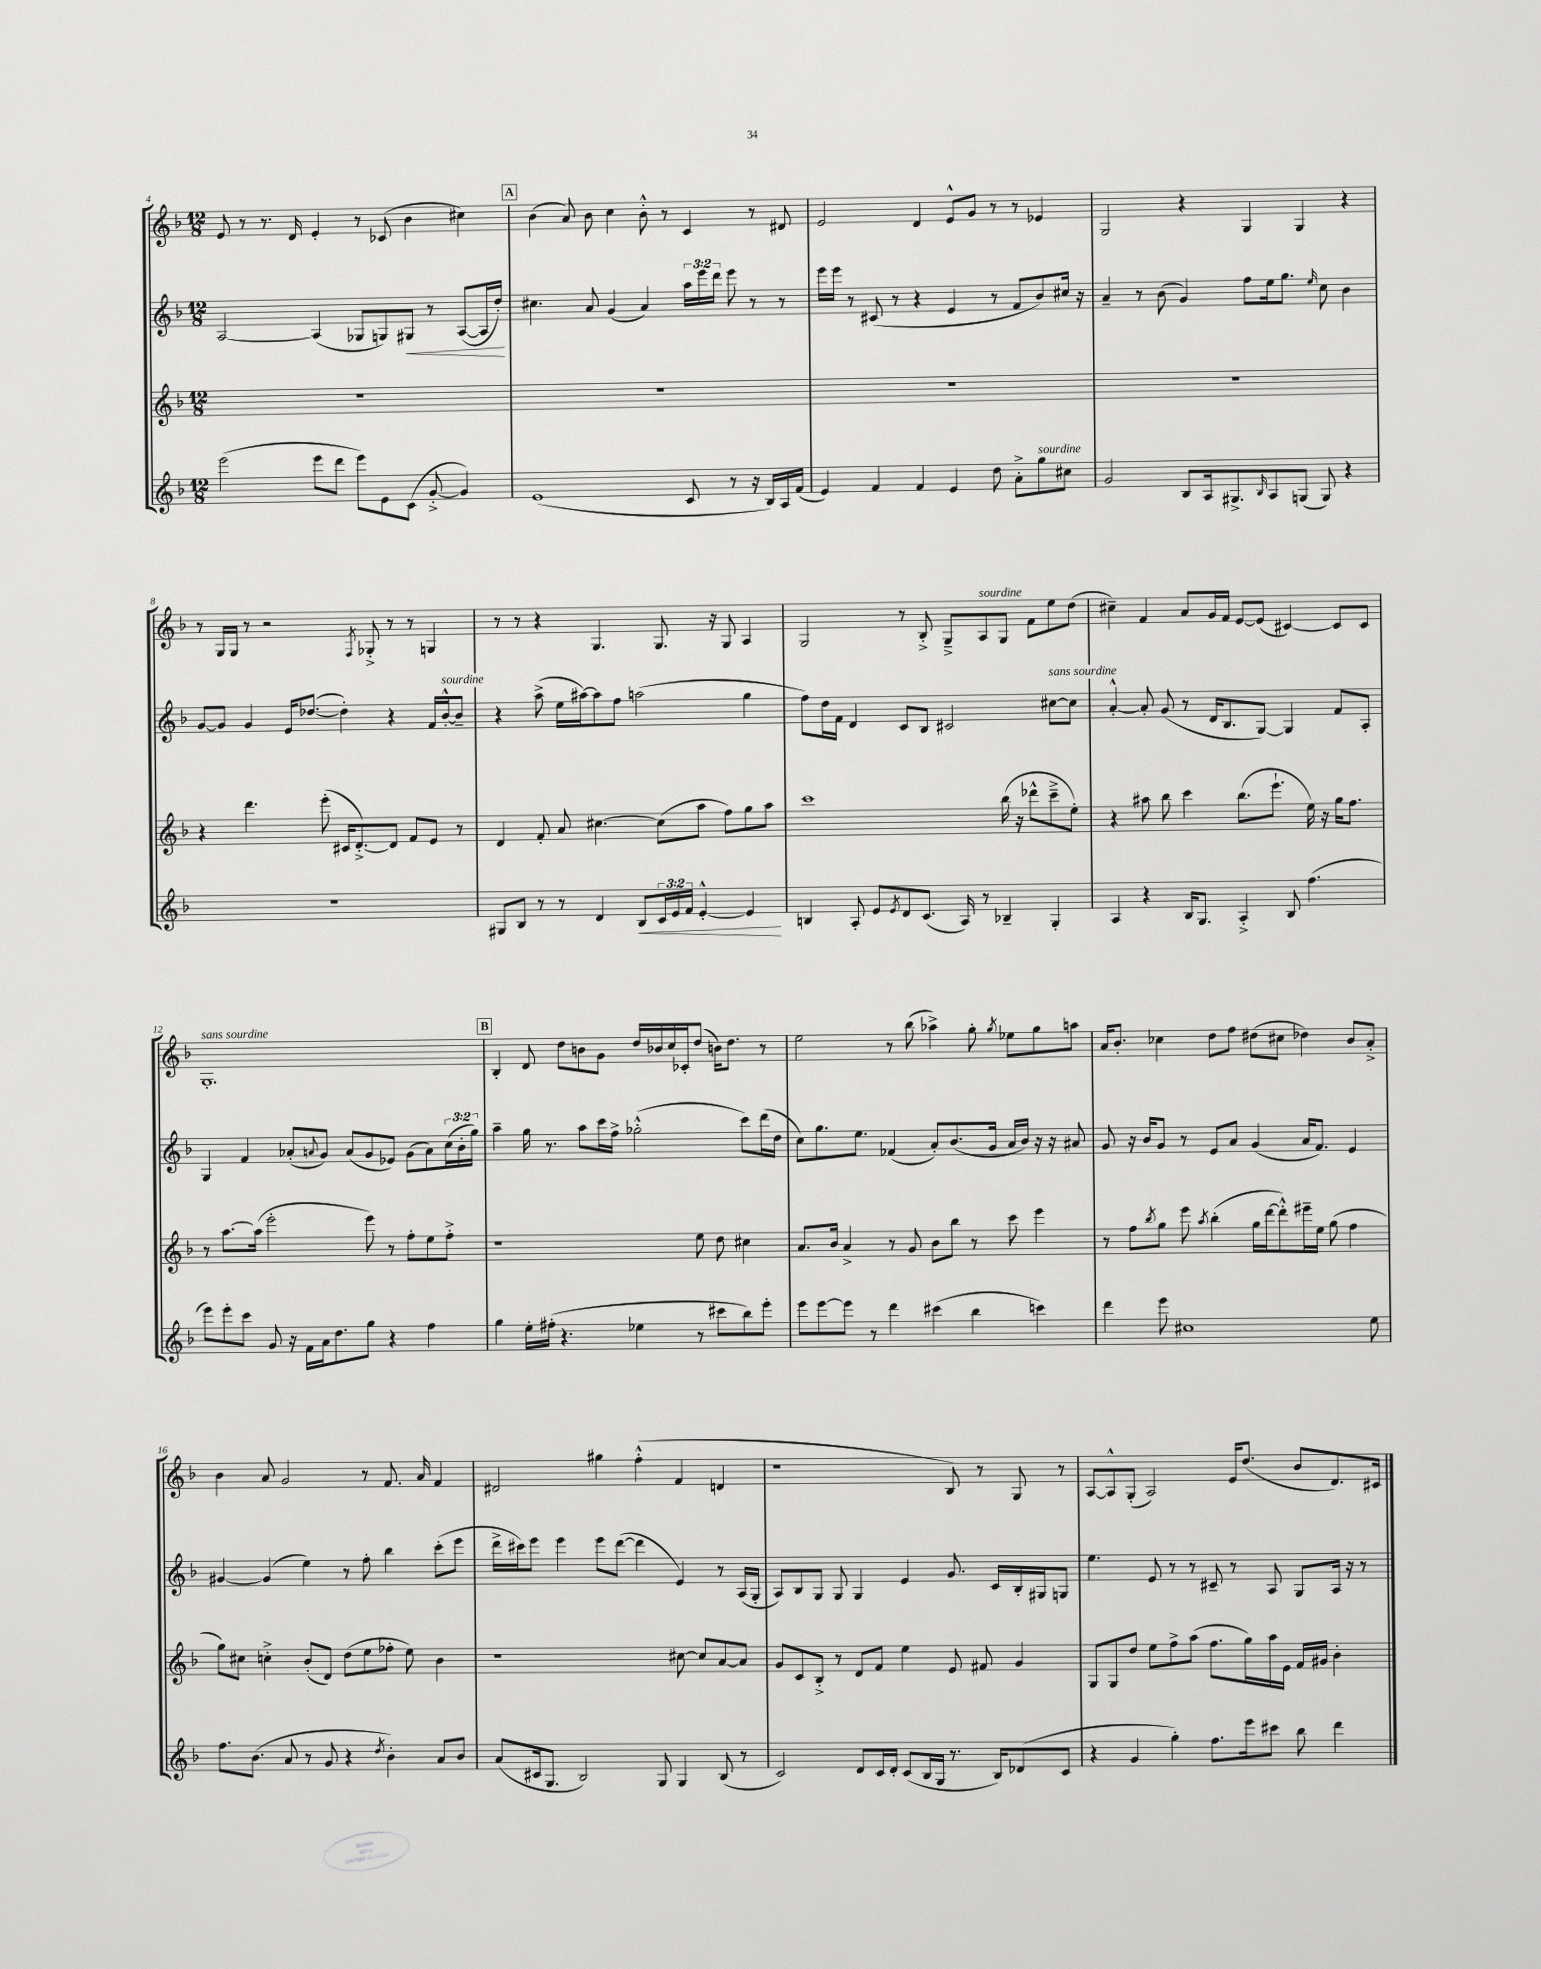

**kern	**dynam	**kern	**kern	**dynam	**kern
*part4	*part4	*part3	*part2	*part2	*part1
*staff4	*staff4	*staff3	*staff2	*staff2	*staff1
*clefG2	*	*clefG2	*clefG2	*	*clefG2
*k[b-]	*	*k[b-]	*k[b-]	*	*k[b-]
*M12/8	*	*M12/8	*M12/8	*	*M12/8
=4	=4	=4	=4	=4	=4
(2eee\	.	1.r	[2A/	.	8e/
.	.	.	.	.	8r
.	.	.	.	.	8.r
.	.	.	.	.	16d/
8eee\L	.	.	(4A/]	.	4e'/
8ddd\J	.	.	.	.	.
8eee\L)	.	.	8G-X/L	.	8r
8e\	.	.	8Gn/)	.	(8c-X/
!	!	!	!	!LO:HP:b	!
(8c\J	.	.	8G#X/J	<	4b-\
[8g'^/	.	.	8r	.	.
4g/])	.	.	([8A/L	.	4cc#X\)
.	.	.	16A/L]	.	.
.	.	.	16dd'/JJ)	.	.
.	.	.	.	[	.
!!LO:REH:place=s1:t=A
=5	=5	=5	=5	=5	=5
(1e	.	1.r	4.cc#X\	.	(4b-\
.	.	.	.	.	8a/)
.	.	.	8a/	.	8b-\
.	.	.	(4g/	.	4cc\
.	.	.	4a/)	.	8b-'^^\
.	.	.	.	.	8r
8c/	.	.	24aa\LL	.	4c/
.	.	.	24eee\	.	.
.	.	.	24ddd\JJ	.	.
8r	.	.	8eee\	.	.
16r	.	.	8r	.	8r
16B-/LL)	.	.	.	.	.
16A/	.	.	8r	.	8d#X/
(16f/JJ	.	.	.	.	.
=6	=6	=6	=6	=6	=6
4e/)	.	1.r	16eee\LL	.	2e/
.	.	.	16eee\JJ	.	.
.	.	.	8r	.	.
4f/	.	.	(8c#X/	.	.
.	.	.	8r	.	.
4f/	.	.	4r	.	4d/
4e/	.	.	4e/	.	8e^^/L
.	.	.	.	.	8g/J
8dd\	.	.	8r	.	8r
8a'^\L	.	.	8f/L	.	8r
!LO:TX:a:i:t=sourdine	!	!	!	!	!
8gg\	.	.	8b-/)	.	4e-X/
8cc#X\J	.	.	16cc#X/Jk	.	.
.	.	.	16r	.	.
=7	=7	=7	=7	=7	=7
2g/	.	1.r	4a~/	.	2G/
.	.	.	8r	.	.
.	.	.	(8b-\	.	.
8B-/L	.	.	4g/)	.	4r
16A/k	.	.	.	.	.
8.G#X^/	.	.	.	.	.
.	.	.	8ff\L	.	4G/
16qqB-/	.	.	.	.	.
8A/	.	.	16ee\k	.	.
.	.	.	8.gg\J	.	.
(8Gn/J	.	.	.	.	4G/
.	.	.	16qqee/	.	.
8G/)	.	.	8cc\	.	.
4r	.	.	4b-\	.	4r
!!LO:LB:g=z
=8	=8	=8	=8	=8	=8
1.r	.	4r	[8g/L	.	8r
.	.	.	8g/J]	.	16G/LL
.	.	.	.	.	16G/JJ
.	.	4.ddd\	4g/	.	8r
.	.	.	.	.	2r
.	.	.	16e/KL	.	.
.	.	.	([8.dd-X/J	.	.
.	.	(8eee'\	.	.	.
.	.	16c#X/KL	4dd-'\])	.	.
.	.	[8.d'^/)	.	.	.
.	.	.	.	.	8qF/
.	.	.	.	.	8G-X'^/
.	.	8d/J]	4r	.	8r
.	.	8f/L	.	.	8r
.	.	8e/J	16f/LL	.	4Gn/
!	!	!	!LO:TX:a:i:t=sourdine	!	!
.	.	.	[16b-'^^/J	.	.
.	.	8r	8b-~/J]	.	.
=9	=9	=9	=9	=9	=9
8G#X/L	.	4d/	4r	.	8r
8B-/J	.	.	.	.	8r
8r	.	8f'/	(8aa^\	.	4r
8r	.	8a/	16ee\LL	.	.
.	.	.	[16aa#X\J)	.	.
4d/	.	[4.cc#X\	8aa#\]	.	4.G/
.	.	.	8ff\J	.	.
!	!LO:HP:b	!	!	!	!
8B-/L	<	.	(2aan\	.	.
24c/L	.	(8cc#\L]	.	.	8.G/
24e/	.	.	.	.	.
24f/JJ	.	.	.	.	.
[4e'^^/	.	8aa\J	.	.	.
.	.	.	.	.	16r
.	.	8ff\L)	.	.	8G/
4e/]	.	8gg\	4gg\	.	4A/
.	.	8aa\J	.	.	.
.	[	.	.	.	.
=10	=10	=10	=10	=10	=10
4Bn/	.	1ccc	8ff\L)	.	2G/
.	.	.	16dd\L	.	.
.	.	.	16f\JJ	.	.
8A'/	.	.	4d/	.	.
8e/L	.	.	.	.	.
8qe/	.	.	.	.	.
8d/	.	.	8c/L	.	8r
(8.c/J	.	.	8B-/J	.	8B-'^/
.	.	.	2c#X/	.	8G~^/L
16A/)	.	.	.	.	.
!	!	!	!	!	!LO:TX:a:i:t=sourdine
8r	.	.	.	.	8A/
4B-X~/	.	(16bb-\	.	.	8G/J
.	.	16r	.	.	.
.	.	8ddd-X^^\L	.	.	8f\L
!	!	!	!LO:TX:a:i:t=sans sourdine	!	!
4G'/	.	8ccc~^\	[8cc#X\L	.	8ee\
.	.	8ee'\J)	8cc#\J]	.	(8dd\J
=11	=11	=11	=11	=11	=11
4A/	.	4r	[4a'^^/	.	4cc#X~\)
4r	.	8aa#X\	8a'/]	.	4f/
.	.	8bb-\	(8g/	.	.
16B-/KL	.	4ccc\	8r	.	8a/L
8.G/J	.	.	.	.	.
.	.	.	16d/KL	.	16g/L
.	.	.	8.B-/	.	16f/JJ
4A'^/	.	(8.bb-\L	.	.	[8e/L
.	.	.	[8G/J)	.	(8e/J]
.	.	8.eee`\J	.	.	.
8B-/	.	.	4G/]	.	[4c#X/)
(4.ff\	.	16ee\)	.	.	.
.	.	16r	.	.	.
.	.	16gg\KL	8f/L	.	8c#/L]
.	.	8.ff\J	.	.	.
.	.	.	8A'/J	.	8c#/J
!!LO:LB:g=z
=12	=12	=12	=12	=12	=12
!	!	!	!	!	!LO:TX:a:i:t=sans sourdine
8eee\L)	.	8r	4G/	.	1.G'
8eee'\	.	[8.aa\L	.	.	.
8ccc\J	.	.	4f/	.	.
.	.	(16aa\Jk]	.	.	.
8g/	.	2eee'\	.	.	.
16r	.	.	(8a-X'/L	.	.
16f\LL	.	.	.	.	.
.	.	.	8qqan/	.	.
16a\J	.	.	8g/J)	.	.
8.dd\	.	.	.	.	.
.	.	.	(8a/L	.	.
8gg\J	.	8eee\)	8g/	.	.
4r	.	8r	8e-X/J)	.	.
.	.	8ff'\L	(8g\L	.	.
4ff\	.	8ee\	8a\)	.	.
.	.	8ff'^\J	(24cc\L	.	.
.	.	.	24b-'\	.	.
.	.	.	24gg\JJ)	.	.
!!LO:REH:place=s1:t=B
=13	=13	=13	=13	=13	=13
4gg\	.	1r	4aa~\	.	4B-'/
16ee'\LL	.	.	16gg\	.	8d/
(16ff#X'\JJ	.	.	8.r	.	.
4.r	.	.	.	.	8dd\L
.	.	.	8aa\L	.	8bn\
.	.	.	16ccc\L	.	8g\J
.	.	.	16ff^\JJ	.	.
4ee-X\	.	.	(2gg-X'^^\	.	16dd/LL
.	.	.	.	.	16b-X/
.	.	.	.	.	16cc/
.	.	.	.	.	16c-X'/J
8r	.	8ee\	.	.	(8dd/J
8ccc#X\L	.	8dd\	.	.	16bn\KL)
.	.	.	.	.	8.dd\J
8bb-\)	.	4cc#X\	8ccc\L)	.	.
8eee'\J	.	.	(16ddd\L	.	8r
.	.	.	16dd\JJ	.	.
=14	=14	=14	=14	=14	=14
8eee\L	.	8.a/L	8cc\L)	.	2ee\
[8eee\	.	.	8.gg\	.	.
.	.	16b-/Jk	.	.	.
8eee\J]	.	4a^/	.	.	.
.	.	.	8.ee\J	.	.
8r	.	.	.	.	.
4ddd\	.	8r	(4f-X/	.	8r
.	.	8g/	.	.	(8bb-\
(4ccc#X\	.	8b-\L	8a'/L)	.	4aa-X^\)
.	.	8bb-\J	(8.b-/	.	.
4bb-\	.	8r	.	.	8gg'\
.	.	.	16g/Jk	.	.
.	.	.	.	.	8qgg/
.	.	8ccc\	16a/LL	.	8ee-X\L
.	.	.	16b-/JJ)	.	.
4cccn\)	.	4eee\	16r	.	8gg\
.	.	.	16r	.	.
.	.	.	8a#X/	.	8aan\J
=15	=15	=15	=15	=15	=15
4ddd\	.	8r	8g/	.	16a/KL
.	.	.	.	.	8.b-'/J
.	.	8ff\L	16r	.	.
.	.	.	16b-/KL	.	.
.	.	8qbb-/	.	.	.
8eee\	.	8gg\J	8g/J	.	4cc-X\
1cc#X	.	8eee\	8r	.	.
.	.	8qaa/	.	.	.
.	.	(4bb-'\	8e/L	.	8dd\L
.	.	.	8a/J	.	8ff\J
.	.	16gg\LL	(4g/	.	(8dd#X\L
.	.	[16ddd\J	.	.	.
.	.	8ddd'^^\])	.	.	8cc#X\J
.	.	16eee#X~\L	16a/KL	.	4dd-X\)
.	.	16ee\JJ	8.f/J)	.	.
.	.	(8gg\	.	.	.
.	.	4ff\	4e/	.	8b-/L
8ee\	.	.	.	.	8a'^/J
!!LO:LB:g=z
=16	=16	=16	=16	=16	=16
8.ff\L	.	8gg\L)	[4g#X/	.	4b-\
.	.	8cc#X\J	.	.	.
(8.b-\J	.	.	.	.	.
.	.	4ccn'^\	(4g#/]	.	8a/
8a/	.	.	.	.	2g/
8r	.	(8b-'/L	4ee\)	.	.
8g/	.	8d/J)	.	.	.
4r	.	(8dd\L	8r	.	.
.	.	8ee\	8ff'\	.	8r
8qdd/	.	.	.	.	.
4b-'\)	.	8ff-X'\J	4bb-\	.	8.f/
.	.	8ee\)	.	.	.
.	.	.	.	.	16a/
8a/L	.	4b-\	(8ccc'\L	.	4f/
8b-/J	.	.	8eee\J	.	.
=17	=17	=17	=17	=17	=17
(8a/L	.	1r	16ddd^\LL	.	2d#X/
.	.	.	16ccc#X\J)	.	.
16c#X/k	.	.	8eee\J	.	.
8.G/J	.	.	.	.	.
.	.	.	4eee\	.	.
2B-/)	.	.	.	.	.
.	.	.	8eee\L	.	4gg#X\
.	.	.	([8ddd\J	.	.
.	.	.	4ddd\]	.	(4ff'^^\
8G/	.	.	.	.	.
4G/	.	[8cc#X\	4e/)	.	4f/
.	.	8cc#/L]	.	.	.
(8B-/	.	[8a/	8r	.	4dn/
8r	.	8a/J]	(16A/LL	.	.
.	.	.	16G'/JJ	.	.
=18	=18	=18	=18	=18	=18
2c/)	.	8g/L	8A/L)	.	1r
.	.	8c/	8B-/	.	.
.	.	8B-'^/J	8G/J	.	.
.	.	8r	8G/	.	.
8d/L	.	8d/L	4G/	.	.
16c/L	.	8f/J	.	.	.
16d'/JJ	.	.	.	.	.
(8c/L	.	4ee\	4e/	.	.
16B-/L	.	.	.	.	.
16G/JJ	.	.	.	.	.
8.r	.	8e/	8.g/	.	8B-/)
.	.	8f#X/	.	.	8r
16B-/KL)	.	.	16c/LL	.	.
(8d-X/	.	4g/	16B-'/	.	8G/
.	.	.	16G#X/J	.	.
8c/J	.	.	8Gn/J	.	8r
=19	=19	=19	=19	=19	=19
4r	.	8G/L	4.ee\	.	[8A/L
.	.	8G/	.	.	8A^^/]
4g/	.	8dd/J	.	.	(8G'/J
.	.	8ee\L	8e/	.	2A/)
4gg'\)	.	8ff^\	8r	.	.
.	.	(8aa\J	8r	.	.
8.ff\L	.	8.ff\L	8c#X~/	.	.
.	.	.	8r	.	16e/KL
16eee\k	.	16gg\L)	.	.	(8.dd/J
8ccc#X\J	.	16aa\	8A/	.	.
.	.	16e\JJ	.	.	.
8bb-\	.	16f/LL	8G/L	.	8b-/L
.	.	16g#X/JJ	.	.	.
4ddd\	.	4b-'\	16A/Jk	.	8.d/)
.	.	.	16r	.	.
.	.	.	8r	.	.
.	.	.	.	.	16c#X/Jk
==	==	==	==	==	==
*-	*-	*-	*-	*-	*-
